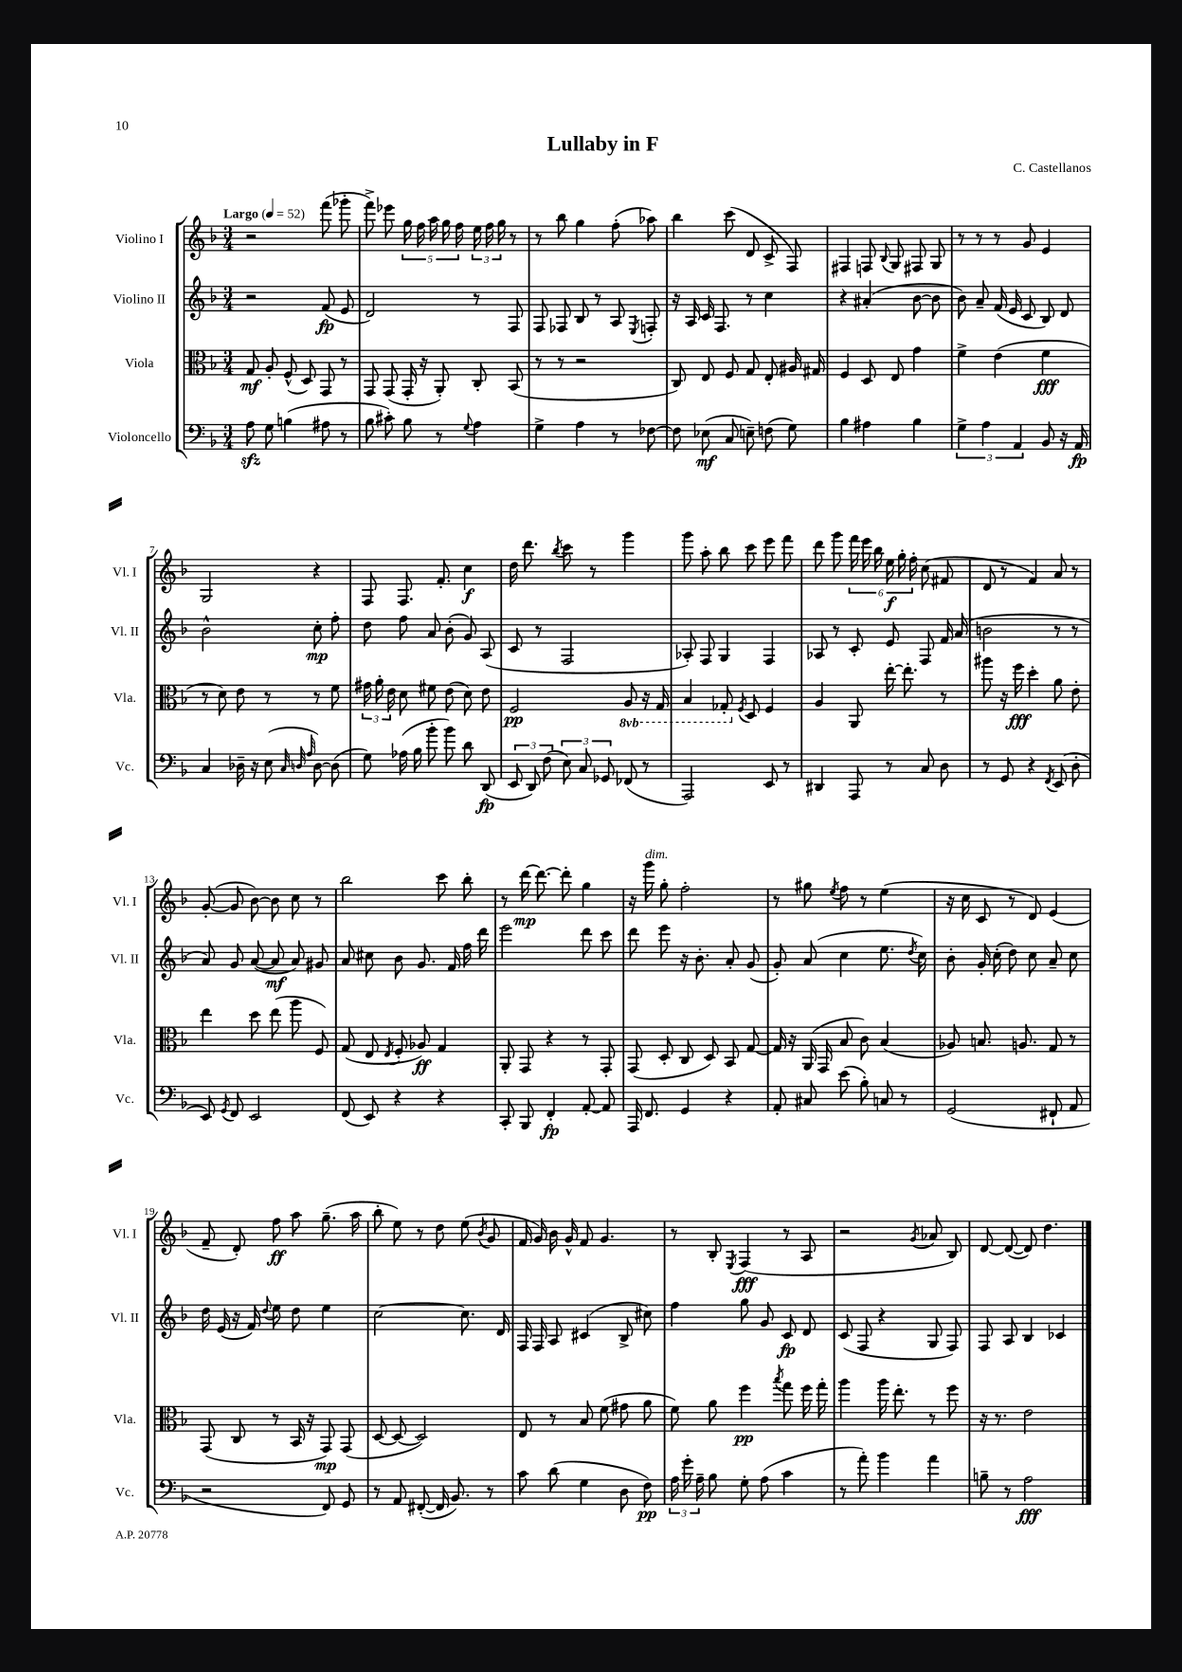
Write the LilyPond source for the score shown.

\header { title = "Lullaby in F" composer = "C. Castellanos" }
<<
\new StaffGroup <<
\new Staff = "s0" \with { instrumentName = "Violino I" shortInstrumentName = "Vl. I" } {
    \clef treble \key f \major \numericTimeSignature \time 3/4 \tempo "Largo" 4 = 52
    \autoBeamOff r2 f'''8( ges'''8-. |
    f'''8->) ees'''8 \tuplet 5/4 { g''16 f''16 a''16 g''16 f''16 } \tuplet 3/2 { e''16 f''16 g''16 } r8 |
    r8 bes''8 g''4 f''8-.( aes''8) |
    bes''4 c'''8( d'8 c'8-> f8) |
    fis4 f8 \appoggiatura { bes8 } g8 fis8 g8 |
    r8 r8 r8 g'8 e'4 |
    g2 r4 |
    f8 f8. f'8.-. c''4\f |
    d''16 d'''8. \acciaccatura { bes''8 } c'''8 r8 g'''4 |
    g'''8 a''8-. bes''8 c'''8 e'''8 f'''8 |
    d'''8 g'''8 \tuplet 6/4 { f'''16 e'''16 bes''16 e''16\f g''16-. f''16-. } c''8( fis'8 |
    d'8 r8 f'4) a'8 r8 |
    g'8~-.( g'8 bes'8~) bes'8 c''8 r8 |
    bes''2 c'''8 bes''8-. |
    r8 d'''16~\mp d'''8.~ d'''8-. g''4 |
    r16 g'''16^\markup { \italic "dim." } g''8-. f''2-. |
    r8 gis''8 \acciaccatura { e''8 } f''8 r8 e''4( |
    r16 c''16 c'8 r8 d'8) e'4( |
    f'8-- d'8-.) f''8\ff a''8 g''8.--( a''16 |
    bes''8-. e''8) r8 d''8 e''8( \acciaccatura { bes'8 } g'8 |
    f'16 g'16) bes'16 g'16-^ f'8 g'4. |
    r8 bes8-. \acciaccatura { e8 } f4\fff( r8 a8 |
    r2 \acciaccatura { g'8 } aes'8 bes8) |
    d'8~ d'8~( d'8) d''4. \bar "|." |
}
\new Staff = "s1" \with { instrumentName = "Violino II" shortInstrumentName = "Vl. II" } {
    \clef treble \key f \major \numericTimeSignature \time 3/4
    \autoBeamOff r2 f'8\fp( e'8 |
    d'2) r8 f8 |
    f8 fes8 bes8 r8 a8 \acciaccatura { e8 } f8-. |
    r16 a16 c'16 f8. r8 c''4 |
    r4 ais'4-.( bes'8~ bes'8 |
    bes'8) a'8-- f'16( e'16 c'8 bes8) d'8 |
    bes'2-^ c''8-.\mp f''8-. |
    d''8 f''8 a'8 bes'8-.( g'8) a8( |
    c'8 r8 f2 |
    aes8-.) f8 g4 f4 |
    aes8 r8 c'8-. e'8 f8 f'16 a'16( |
    b'2 r8 r8 |
    a'8) g'8 a'8~( a'8\mf a'8) gis'8 |
    a'8 cis''8 bes'8 g'8. f'16 f''16 d'''16 |
    e'''2 d'''8 c'''8 |
    d'''8 e'''8 r16 bes'8.-. a'8-. g'8( |
    g'8-.) a'8( c''4 e''8. \acciaccatura { d''8 } c''16) |
    bes'8-. g'16-. c''16-.( d''8) c''8 a'8-- c''8 |
    d''16 e'16( r16 f'16) \appoggiatura { d''8 } e''8 d''8 e''4 |
    c''2~ c''8. d'16 |
    f16 f16 a8 cis'4( bes8-> cis''8) |
    f''4 g''8 g'8 c'8\fp d'8 |
    c'8( f8 r4 g8 f8) |
    f8 a8 bes4 ces'4 \bar "|." |
}
\new Staff = "s2" \with { instrumentName = "Viola" shortInstrumentName = "Vla." } {
    \clef alto \key f \major \numericTimeSignature \time 3/4 \set Staff.ottavationMarkups = #ottavation-simple-ordinals
    \autoBeamOff g8\mf a8-. f8-^( d8) g,8 r8 |
    g,8 g,8( g,16-. r16 a,8-.) c8-. bes,8( |
    r8 r8 r2 |
    c8) e8 f8 g8 e8-. ais16 gis16 |
    f4 d8 e8 g'4 |
    f'4-> e'4( f'4\fff |
    r8 d'8) e'8 r8 r8 f'8 |
    \tuplet 3/2 { gis'16 a'16-. e'16 } d'8 fis'8 e'8( d'8) e'8 |
    f2\pp \ottava #-1 a,8 r16 g,16 |
    bes,4 ges,8-. \ottava #0 \acciaccatura { f8 } d8 f4 |
    a4 a,8 e''16~-. e''8.-. r8 |
    ais''8 r16 f''16\fff d''4-. a'8 e'8-. |
    e''4 d''8 e''8( a''8 f8) |
    g8( e8 \acciaccatura { e8 } f8-. aes8\ff) g4 |
    a,8-. g,8 r4 r8 g,8-. |
    g,8( d8-. c8 d8) bes,8 g8~ |
    g16 r16 a,16( g,16 bes8 c'8) bes4( |
    aes8) b8. a8. g8 r8 |
    g,8( c8 r8 bes,16 r16 g,8\mp) g,8( |
    d8~ d8~ d2) |
    e8 r8 bes8 f'8( gis'8 a'8 |
    f'8) a'8 f''4\pp \acciaccatura { bes''8 } g''8 f''16 g''16-. |
    a''4 a''16 e''8.-. r8 f''8 |
    r16 r8. e'2 \bar "|." |
}
\new Staff = "s3" \with { instrumentName = "Violoncello" shortInstrumentName = "Vc." } {
    \clef bass \key f \major \numericTimeSignature \time 3/4
    \autoBeamOff a8\sfz g8 b4( ais8 r8 |
    bes8 cis'8-.) bes8 r8 \appoggiatura { g8 } a4 |
    g4-> a4 r8 fes8~ |
    fes8 ees8\mf( c8 e8--) f8( g8) |
    bes4 ais4 bes4 |
    \tuplet 3/2 { g4-> a4 a,4 } bes,8 r16 a,16\fp |
    c4 des16-- r16 e8( \grace { c32 d32 a32 } d8~) d8( |
    g8) aes16( bes16 bes'8-. bes'8) d'8 d,8\fp( |
    \tuplet 3/2 { e,8 d,8) f8( } \tuplet 3/2 { e8) c8 ges,8 } fes,8( r8 |
    a,,2) e,8 r8 |
    dis,4 a,,8 r8 c8 d8 |
    r8 g,8 r4 \acciaccatura { f,8 } e,8( d8-. |
    e,8) \acciaccatura { g,8 } f,8 e,2 |
    f,8( e,8) r4 r4 |
    c,8-. bes,,8 f,4-.\fp a,8~-. a,8 |
    a,,16 f,8. g,4 r4 |
    a,8-. cis8 e'8( bes8-.) c8 r8 |
    g,2( fis,8-! a,8 |
    r2 f,8) g,8 |
    r8 a,8 fis,8~-.( fis,16 bes,8.) r8 |
    c'8 d'8( g4 d8 f8\pp) |
    \tuplet 3/2 { a16 g'16-. a16-- } bes8 g8-. a8( c'4 |
    r8 a'8-.) bes'4 a'4 |
    b8-- r8 a2\fff \bar "|." |
}
>>
>>
